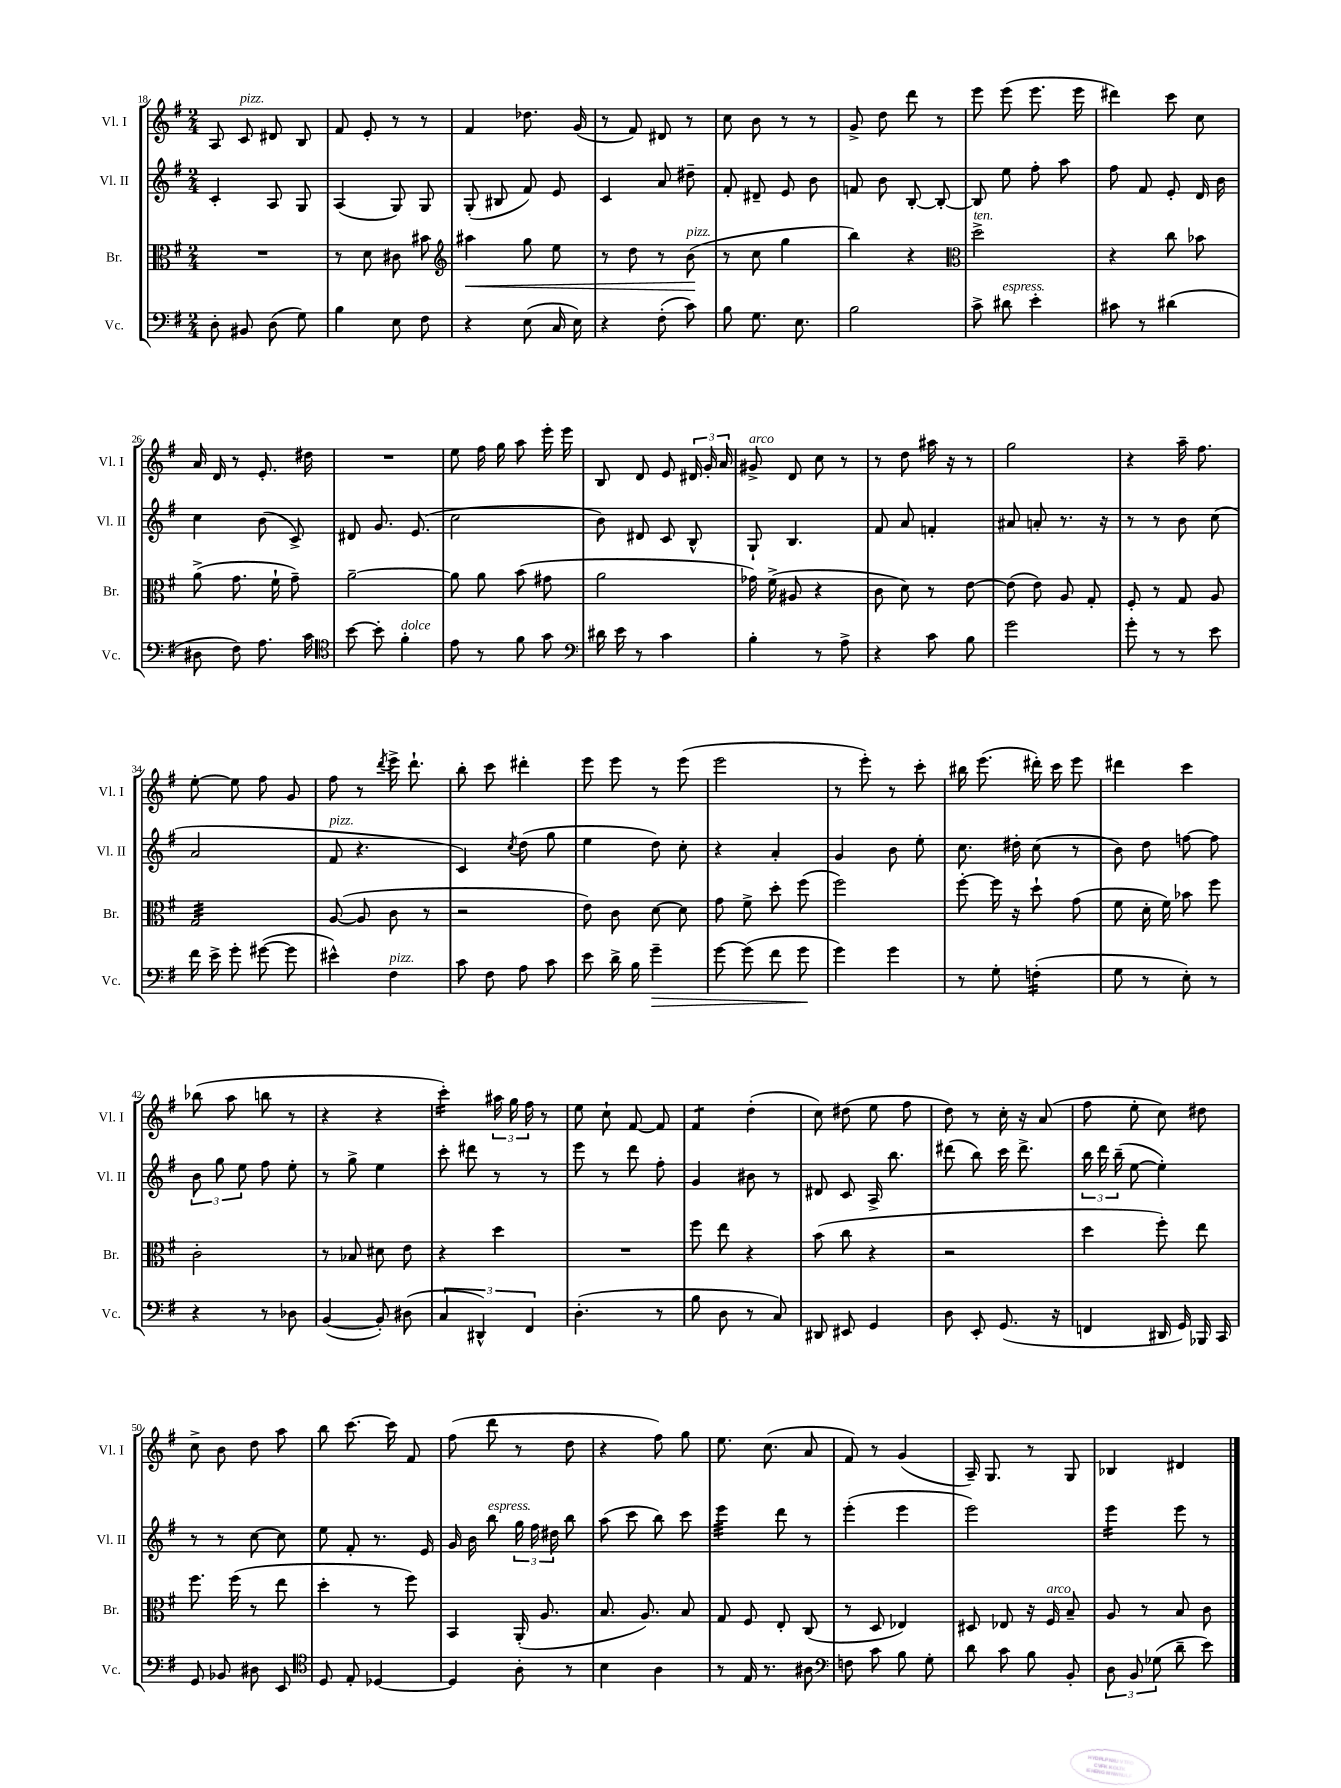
<<
\new StaffGroup <<
\new Staff = "s0" \with { instrumentName = "Vl. I" shortInstrumentName = "Vl. I" } {
    \clef treble \key g \major \numericTimeSignature \time 2/4
    \autoBeamOff a8 c'8^\markup { \italic "pizz." } dis'8 b8 |
    fis'8 e'8-. r8 r8 |
    fis'4 des''8. g'16( |
    r8 fis'8) dis'8 r8 |
    c''8 b'8 r8 r8 |
    g'8-> d''8 d'''8 r8 |
    e'''8 e'''8( e'''8. e'''16 |
    dis'''4) c'''8 c''8 |
    a'16 d'16 r8 e'8.-. dis''16 |
    R2 |
    e''8 fis''16 g''16 a''8 e'''16-. e'''16 |
    b8 d'8 e'8 \tuplet 3/2 { dis'16 g'16-. a'16 } |
    gis'8->^\markup { \italic "arco" } d'8 c''8 r8 |
    r8 d''8 ais''16 r16 r8 |
    g''2 |
    r4 a''16-- fis''8. |
    e''8~-. e''8 fis''8 g'8 |
    fis''8 r8 \acciaccatura { d'''8 } e'''16-> d'''8.-! |
    b''8-. c'''8 dis'''4-. |
    e'''8 e'''8 r8 e'''8( |
    e'''2 |
    r8 e'''8-.) r8 c'''8-. |
    bis''16 e'''8.( dis'''16-.) c'''16 e'''8 |
    dis'''4 c'''4 |
    bes''8( a''8 b''8 r8 |
    r4 r4 |
    c'''4:16-.) \tuplet 3/2 { ais''16 g''16 fis''16 } r8 |
    e''8 c''8-! fis'8~ fis'8 |
    fis'4:8 d''4-.( |
    c''8) dis''8( e''8 fis''8 |
    d''8) r8 c''16-. r16 a'8( |
    fis''8 e''8-. c''8) dis''8 |
    c''8-> b'8 d''8 a''8 |
    b''8 c'''8.~ c'''16 fis'8 |
    fis''8( d'''8 r8 d''8 |
    r4 fis''8) g''8 |
    e''8. c''8.( a'8 |
    fis'8) r8 g'4( |
    a16--) g8. r8 g8 |
    bes4 dis'4 \bar "|." |
}
\new Staff = "s1" \with { instrumentName = "Vl. II" shortInstrumentName = "Vl. II" } {
    \clef treble \key g \major \numericTimeSignature \time 2/4
    \autoBeamOff c'4-. a8 g8 |
    a4( g8) g8 |
    g8-.( bis8 fis'8) e'8 |
    c'4 a'8 dis''8-- |
    fis'8-. dis'8-- e'8 b'8 |
    f'8 b'8 b8~-. b8~-. |
    b8 e''8 fis''8-. a''8 |
    fis''8 fis'8 e'8-. d'16 b'16 |
    c''4 b'8( c'8->) |
    dis'8 g'8. e'8.( |
    c''2 |
    b'8) dis'8 c'8 b8-^ |
    g8-! b4. |
    fis'8 a'8 f'4-. |
    ais'8 a'8-. r8. r16 |
    r8 r8 b'8 c''8( |
    a'2 |
    fis'8^\markup { \italic "pizz." } r4. |
    c'4) \acciaccatura { c''8 } d''8( g''8 |
    e''4 d''8) c''8-. |
    r4 a'4-. |
    g'4 b'8 e''8-. |
    c''8. dis''16-. c''8( r8 |
    b'8) d''8 f''8~ f''8 |
    \tuplet 3/2 { b'8 g''8 e''8 } fis''8 e''8-. |
    r8 g''8-> e''4 |
    c'''8-. dis'''8 r8 r8 |
    e'''8 r8 d'''8 fis''8-. |
    g'4 bis'8 r8 |
    dis'8 c'8 a16-> b''8. |
    dis'''8( b''8) c'''16 dis'''8.-> |
    \tuplet 3/2 { b''16 d'''16 b''16--( } e''8~ e''4-.) |
    r8 r8 c''8~ c''8 |
    e''8 fis'8-. r8. e'16 |
    g'16 b'16 b''8^\markup { \italic "espress." } \tuplet 3/2 { g''16 fis''16 dis''16 } b''8 |
    a''8( c'''8 b''8) c'''8 |
    e'''4:32 d'''8 r8 |
    e'''4-.( e'''4 |
    e'''2) |
    e'''4:16 e'''8 r8 \bar "|." |
}
\new Staff = "s2" \with { instrumentName = "Br." shortInstrumentName = "Br." } {
    \clef alto \key g \major \numericTimeSignature \time 2/4
    \autoBeamOff R2 |
    r8 d'8 cis'8 bis'8 |
    \clef treble ais''4\< g''8 e''8 |
    r8 d''8 r8 b'8\!^\markup { \italic "pizz." }( |
    r8 c''8 g''4 |
    b''4) r4 |
    \clef alto d''2->^\markup { \italic "ten." } |
    r4 c''8 bes'8 |
    a'8->( g'8. fis'16-! g'8--) |
    a'2~-- |
    a'8 a'8 b'8( gis'8 |
    a'2 |
    ges'16) fis'16->( ais8 r4 |
    c'8 d'8) r8 e'8~ |
    e'8( e'8) a8 g8-. |
    fis8-. r8 g8 a8 |
    g2:32 |
    a8~( a8 c'8 r8 |
    r2 |
    e'8) c'8 d'8~ d'8 |
    g'8 fis'8-> d''8-. fis''8( |
    fis''2) |
    fis''8~-. fis''16 r16 d''8-! g'8( |
    fis'8 d'16-. fis'16) bes'8 fis''8 |
    c'2-. |
    r8 bes8 dis'8 e'8 |
    r4 d''4 |
    R2 |
    fis''8 e''8 r4 |
    b'8( c''8 r4 |
    r2 |
    d''4 fis''8-.) e''8 |
    fis''8. fis''16( r8 e''8 |
    d''4-. r8 fis''8) |
    b,4 a,16-.( a8. |
    b8. a8.) b8 |
    g8 fis8 e8-. c8( |
    r8 d8 ees4) |
    dis8 ees8 r16 fis16^\markup { \italic "arco" } b8-- |
    a8 r8 b8 c'8 \bar "|." |
}
\new Staff = "s3" \with { instrumentName = "Vc." shortInstrumentName = "Vc." } {
    \clef bass \key g \major \numericTimeSignature \time 2/4
    \autoBeamOff d8-. bis,8 d8( g8) |
    b4 e8 fis8 |
    r4 e8( c16 e16) |
    r4 fis8-.( c'8) |
    b8 g8. e8. |
    b2 |
    c'8-> dis'8^\markup { \italic "espress." } e'4-. |
    cis'8 r8 dis'4( |
    dis8 fis8) a8. c'16 |
    \clef tenor b'8~ b'8-. fis'4-.^\markup { \italic "dolce" } |
    e'8 r8 fis'8 g'8 |
    \clef bass dis'16 e'16 r8 c'4 |
    b4-. r8 a8-> |
    r4 c'8 b8 |
    g'2 |
    g'8-. r8 r8 e'8 |
    fis'16 e'16-> g'8-. gis'8~( gis'8 |
    eis'4-^) fis4^\markup { \italic "pizz." } |
    c'8 fis8 a8 c'8 |
    e'8 d'16-> b16 g'4--\> |
    g'8~ g'8( fis'8 g'8\! |
    g'4) g'4 |
    r8 g8-. f4:16-.( |
    g8 r8 e8-.) r8 |
    r4 r8 des8 |
    b,4~( b,8-.) dis8( |
    \tuplet 3/2 { c4 dis,4-^) fis,4 } |
    d4.-.( r8 |
    b8 d8 r8 c8) |
    dis,8 eis,8 g,4 |
    d8 e,8-. g,8.( r16 |
    f,4 dis,16 g,16) bes,,16 c,16 |
    g,8 bes,8 dis8 e,8 |
    \clef tenor d8 e8-. des4~ |
    des4 a8-. r8 |
    b4 a4 |
    r8 e16 r8. ais8 |
    \clef bass f8 c'8 b8 g8-. |
    d'8 c'8 b8 b,8-. |
    \tuplet 3/2 { d8 b,8 ges8( } d'8-- e'8) \bar "|." |
}
>>
>>
\layout { \context { \Score currentBarNumber = #18 } }
